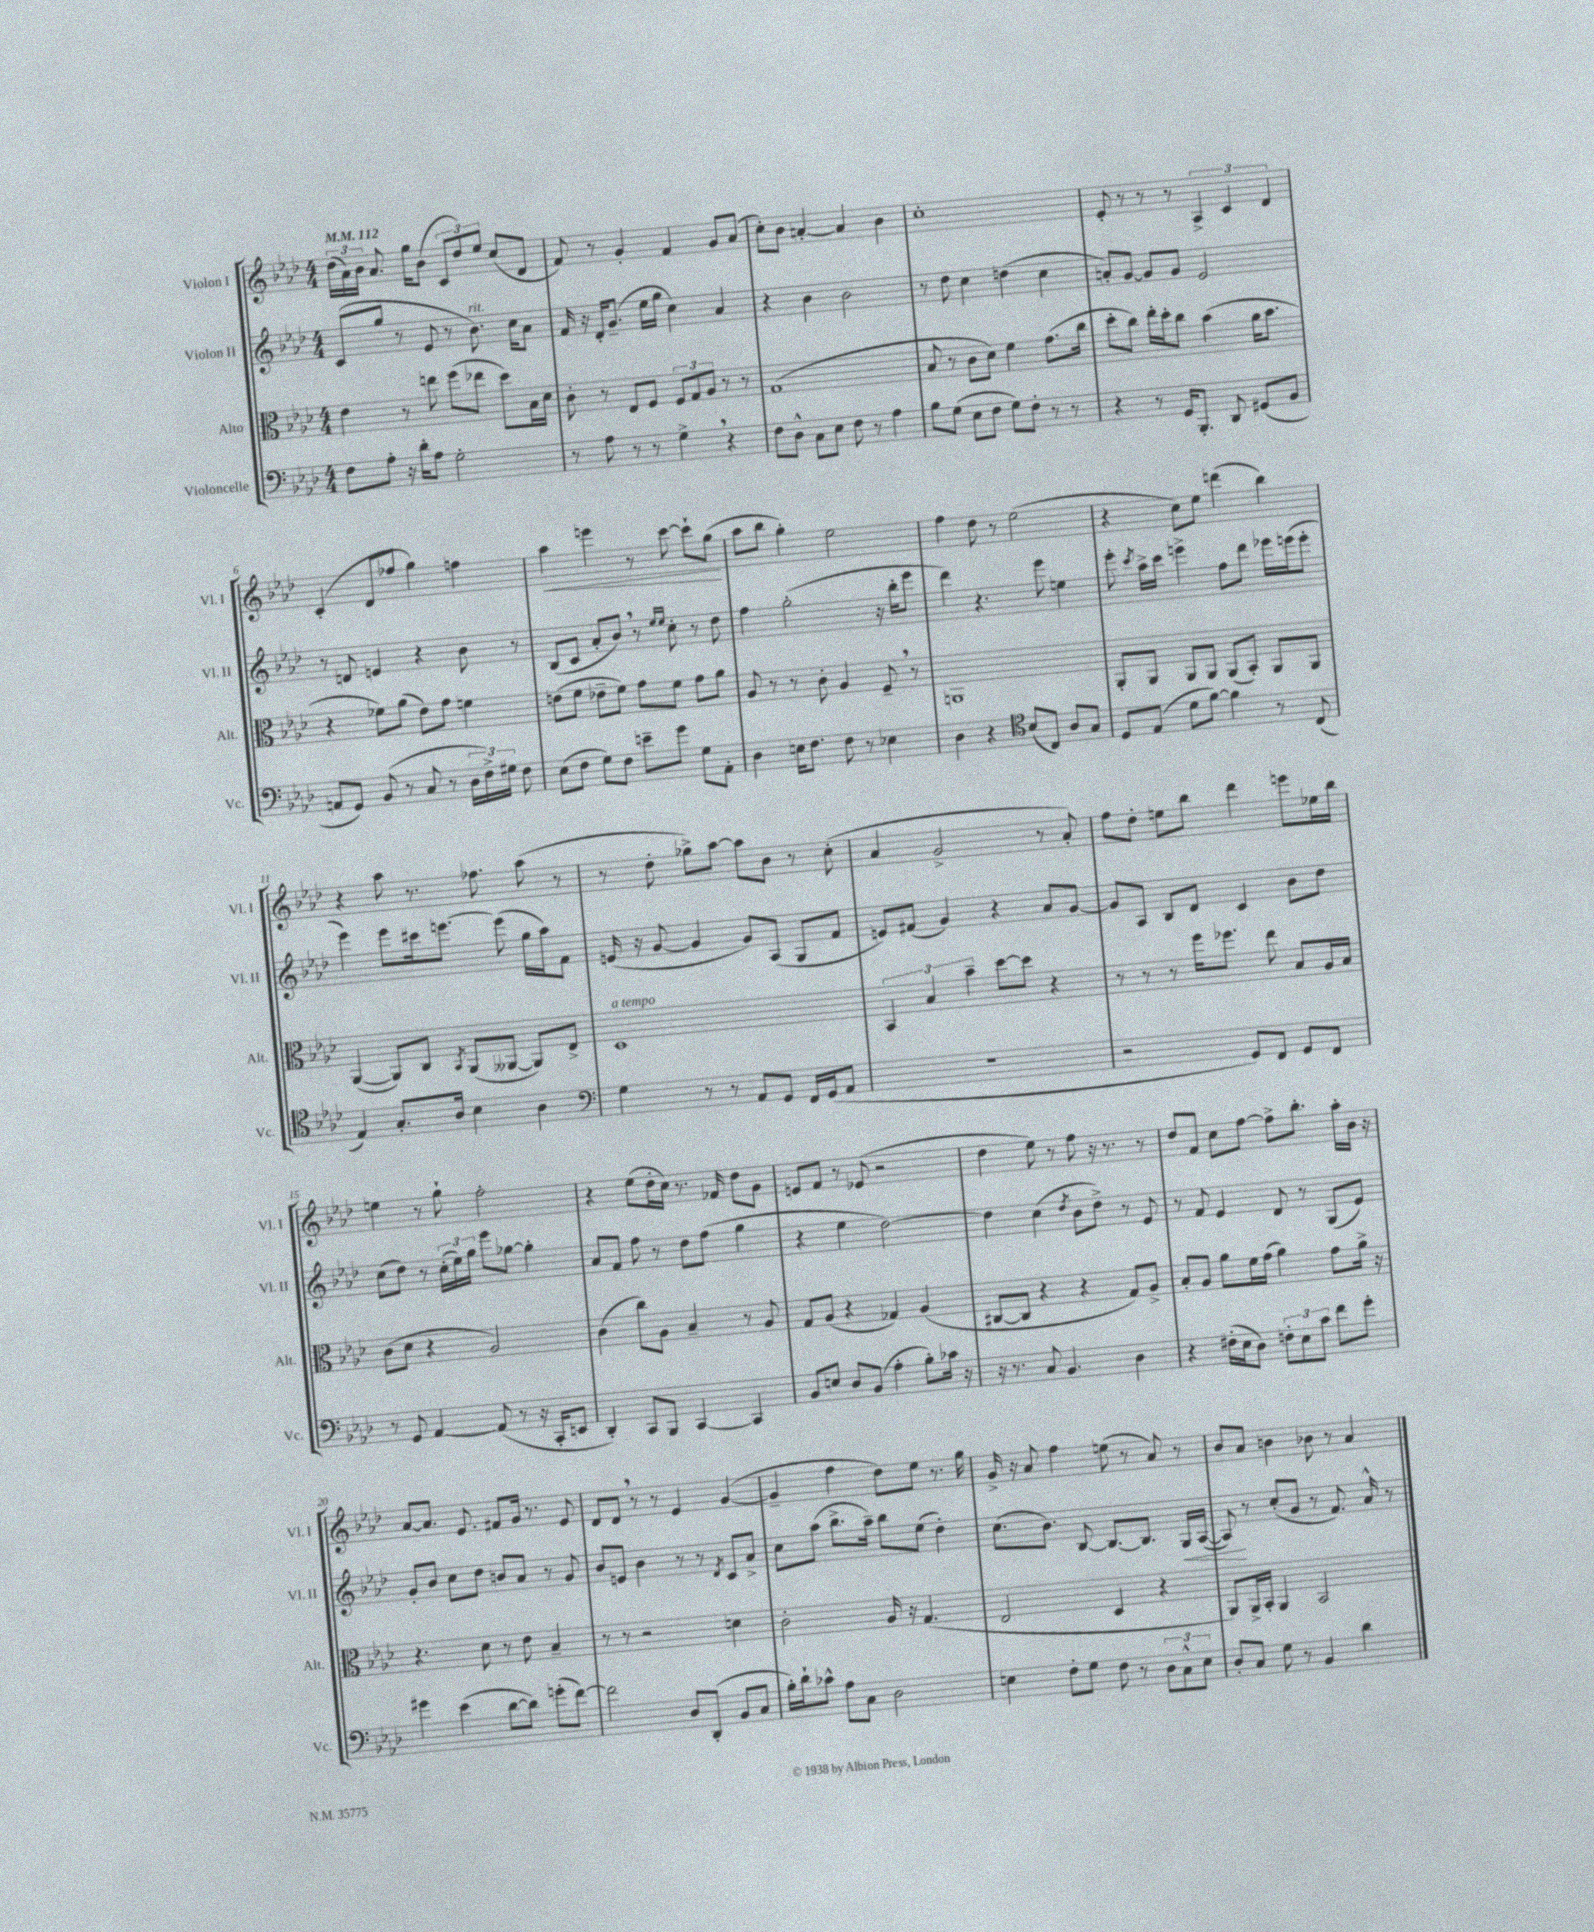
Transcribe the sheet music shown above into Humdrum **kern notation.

**kern	**kern	**kern	**dynam	**kern	**dynam
*part4	*part3	*part2	*part2	*part1	*part1
*staff4	*staff3	*staff2	*staff2	*staff1	*staff1
*I"Violoncelle	*I"Alto	*I"Violon II	*	*I"Violon I	*
*I'Vc.	*I'Alt.	*I'Vl. II	*	*I'Vl. I	*
*clefF4	*clefC3	*clefG2	*	*clefG2	*
*k[b-e-a-d-]	*k[b-e-a-d-]	*k[b-e-a-d-]	*	*k[b-e-a-d-]	*
*M4/4	*M4/4	*M4/4	*	*M4/4	*
*MM112	*MM112	*MM112	*	*MM112	*
=1	=1	=1	=1	=1	=1
8F\L	4e-\	(8c/L	.	(24dd-\LL	.
.	.	.	.	24a-\)	.
.	.	.	.	24b-\JJ	.
8A-'\J	.	8gg/J	.	8.a-/	.
16r	8r	8r	.	.	.
16d-'\KL	.	.	.	16gg\KL	.
8A-\J	8een\	8e-/	.	(8b-\J	.
2G'\	(8ff\L	8r	.	12c/L	.
.	.	.	.	12dd-/)	.
!	!	!LO:TX:a:i:t=rit.	!	!	!
.	8ee-X\J	8.b-\)	.	.	.
.	.	.	.	12ee-/J	.
.	8dd-\L)	.	.	(8cc/L	.
.	.	16cc\KL	.	.	.
.	16B-\L	8a-\J	.	8d-/J	.
.	16d-\JJ	.	.	.	.
=2	=2	=2	=2	=2	=2
8r	8c'\	16f/	.	8f/)	.
.	.	16r	.	.	.
8A-\	8r	16d-'/KL	.	8r	.
.	.	(8.g~/J	.	.	.
8r	8E-/L	.	.	4g'/	.
8r	8F/J	16ee-\LL	.	.	.
.	.	16gg\JJ	.	.	.
4G^,\	12F/L	4cc\)	.	4f/	.
.	12G/	.	.	.	.
.	12A-/J	.	.	.	.
4r	8r	4a-/	.	8g/L	.
.	8r	.	.	(8a-/J	.
=3	=3	=3	=3	=3	=3
8F\L	(1G	4r	.	8cc'\L)	.
8D-^^\J	.	.	.	8b-\J	.
8C\L	.	4b-\	.	[4an'/	.
8E-\J	.	.	.	.	.
8F\	.	2b-\	.	4a/]	.
8r	.	.	.	.	.
4A-\	.	.	.	4b-\	.
=4	=4	=4	=4	=4	=4
8B-\L	8B-/	8r	.	1cc'	.
(8G\J	8r	8dd-\	.	.	.
8E-\L	8c\L	4cc\	.	.	.
8F\J	8d-\J)	.	.	.	.
8G\L)	4f\	(4ddn\	.	.	.
8F'\J	.	.	.	.	.
8r	(8.g\L	4cc\	.	.	.
8r	.	.	.	.	.
.	16cc\Jk	.	.	.	.
=5	=5	=5	=5	=5	=5
4r	8dd-'\L	8an'/L)	.	8e-'/	.
.	8cc\J)	[8g/J	.	8r	.
8r	16ee-'\LL	8g/L]	.	8r	.
.	16dd-'\J	.	.	.	.
16GG/KL	8cc\J	8g/J	.	8r	.
8.BBB-'/J	.	.	.	.	.
.	(4b-\	2e-/	.	6A-^/	.
8DD-/	.	.	.	.	.
.	.	.	.	6c/	.
(8GG#X/L	16a-\KL	.	.	.	.
.	8.b-\J	.	.	.	.
.	.	.	.	6d-/	.
8BB-/J	.	.	.	.	.
!!LO:LB:g=z
=6	=6	=6	=6	=6	=6
8AAn/L	4r	8r	.	(4c'/	.
8GG/J)	.	8dn/	.	.	.
(8BB-/	8f-X\L)	4en/	.	8d-/L	.
8r	(8a-\J	.	.	8ff-X/J	.
8C/	8e-\L)	4r	.	4gg\)	.
8r	8g\J	.	.	.	.
24D-\LL	4fn\	8b-\	.	4ffn\	.
24F^\)	.	.	.	.	.
24G#X\JJ	.	.	.	.	.
8F\	.	8r	.	.	.
=7	=7	=7	=7	=7	=7
!	!	!	!	!	!LO:HP:b
(8E-\L	(8en\L	(8B-/L	.	4aa-\	<
8F\J	8f\J	8c/J	.	.	.
8G\L)	8e-X~\L	8a-'/L	.	4eeen\	.
8F\J	8f\J)	8b-,/J)	.	.	.
8en~\L	8g\L	8r	.	8r	.
.	.	16qqee-/LL	.	.	.
.	.	16qqee-/JJ	.	.	.
8g\J	8f\J	8cc'\	.	[8ccc\	.
8G\L	8g\L	8r	.	8ccc`\L]	.
8AA-'\J	8a-\J	8dd-\	.	(8gg\J	.
.	.	.	.	.	[
=8	=8	=8	=8	=8	=8
4D-\	8A-/	4ff\	.	8aa-\L	.
.	8r	.	.	8bb-\J	.
16En\KL	8r	(2gg'\	.	4gg'\)	.
8.F\J	.	.	.	.	.
.	8c'\	.	.	.	.
8F\	4A-/	.	.	2ee-\	.
8r	.	.	.	.	.
4E-X\	8F~,/	16r	.	.	.
.	.	16bb-'\KL	.	.	.
.	8r	8eee-\J	.	.	.
=9	=9	=9	=9	=9	=9
4D-\	1AAn	4ddd-\)	.	4ff\	.
4r	.	4.r	.	8dd-\	.
.	.	.	.	8r	.
*clefC4	*	*	*	*	*
(8B-/L	.	.	.	(2ee-\	.
8C/J)	.	8eee-\	.	.	.
8A-/L	.	4een\	.	.	.
8G/J	.	.	.	.	.
=10	=10	=10	=10	=10	=10
8D-/L	8AA-'/L	8eee-'\	.	4r	.
.	.	8qccc/	.	.	.
(8E-/J	8AA-/J	16aa-^\LL	.	.	.
.	.	16ccc\JJ	.	.	.
8d-\L	8AA-/L	4eeen^\	.	8cc\L)	.
[8f\J)	8AA-/J	.	.	8ee-\J	.
4f\]	(8AA-/L	8ff\L	.	(4dddn\	.
.	8BB-'/J)	8ddd-\J	.	.	.
8r	8AA-/L	16eee-X\LL	.	4bb-\)	.
.	.	(16eeen\J	.	.	.
(8C/	8AA-/J	8eee'\J	.	.	.
!!LO:LB:g=z
=11	=11	=11	=11	=11	=11
4E-/)	([4AA-/	4eee-\)	.	4r	.
8.G'/L	8AA-/L])	8eee-\L	.	8aa-\	.
.	8C/J	16ccc#X\k	.	8.r	.
16A-/Jk	.	[8.eeen\J	.	.	.
.	8qBB-/	.	.	.	.
4B-\	(8AA-/L	.	.	.	.
.	.	.	.	8.ff-X\	.
.	[8AA--X/J	(8eee\]	.	.	.
4A-\	8AA--/L])	16gg\LL	.	(8aa-\	.
.	.	16aa-\J)	.	.	.
.	8E-^/J	8f\J	.	8r	.
=12	=12	=12	=12	=12	=12
*clefF4	*	*	*	*	*
!	!LO:TX:a:i:t=a tempo	!	!	!	!
4G\	1D-	(16en/	.	8r	.
.	.	16r	.	.	.
.	.	[8g/	.	8dd-'\	.
8r	.	4g/]	.	8gg-X^\L)	.
8r	.	.	.	[8aa-\J	.
8AA-/L	.	8g/L)	.	8aa-\L]	.
8GG/J	.	(8A-/J	.	8b-\J	.
16FF/LL	.	8G/L	.	8r	.
(16GG/J	.	.	.	.	.
8AA-/J	.	8f/J	.	(8cc'\	.
=13	=13	=13	=13	=13	=13
1r	6BB-/	8en/L)	.	4a-/	.
.	.	(8f#X/J	.	.	.
.	6B-/	.	.	.	.
.	.	4g/)	.	2g^/	.
.	6b-~\	.	.	.	.
.	[8dd-\L	4r	.	.	.
.	8dd-\J]	.	.	.	.
.	4r	8a-/L	.	8r	.
.	.	[8g/J	.	8a-'/)	.
=14	=14	=14	=14	=14	=14
2r	8r	8g/L]	.	8ff\L	.
.	8r	8A-/J	.	8dd-'\J	.
.	8r	8B-/L	.	8een\L	.
.	16ff\KL	8d-/J	.	8bb-\J	.
.	8.ff-X\J	.	.	.	.
8GG/L)	.	4c/	.	4ddd-\	.
8FF/J	8ee-\	.	.	.	.
8GG/L	8B-/L	8b-\L	.	8eeen\L	.
8FF/J	16A-/L	8dd-\J	.	16ee-X\L	.
.	16B-/JJ	.	.	16bb-\JJ	.
!!LO:LB:g=z
=15	=15	=15	=15	=15	=15
8r	(8c\L	(8cc\L	.	4een\	.
8GG/	8d-\J	8dd-\J)	.	.	.
[4AA-/	4r	8r	.	8r	.
.	.	(24cc'\LL	.	8gg`\	.
.	.	24ee-\)	.	.	.
.	.	24gg\JJ	.	.	.
(8AA-/]	2A-/)	8eee-\L	.	2ff'\	.
8r	.	[8gg-X\J	.	.	.
16r	.	4gg-'\]	.	.	.
16CC'/KL	.	.	.	.	.
8EEn/J	.	.	.	.	.
=16	=16	=16	=16	=16	=16
4DD-'/)	(4c\	8a-/L	.	4r	.
.	.	8f/J	.	.	.
8CC/L	8cc\L)	8ff\	.	(8ee-\L	.
8BBB-/J	8A-\J	8r	.	16dd-'\L	.
.	.	.	.	16cc\JJ)	.
[4CC/	4B-~/	8dd-\L	.	8.r	.
.	.	(8ff\J	.	.	.
.	.	.	.	16f-X/	.
4CC/]	8r	4gg\	.	8dd-\L	.
.	8A-/	.	.	8g\J	.
=17	=17	=17	=17	=17	=17
8BB-/L	8G/L	4r	.	8en/L	.
8En/J	(8A-/J	.	.	8f/J	.
8D-/L	4r	4ee-\	.	8r	.
(8BB-/J	.	.	.	(8e-X/	.
4A-'\	4G-X/)	[2dd-\)	.	2r	.
8B-'\L)	(4A-/	.	.	.	.
16c-X\Jk	.	.	.	.	.
16r	.	.	.	.	.
=18	=18	=18	=18	=18	=18
16r	[8C#X/L	4dd-\]	.	4dd-\	.
8.r	.	.	.	.	.
.	8C#/J]	.	.	.	.
8C/	4r	(4cc\	.	8ee-\)	.
4.BB-/	.	.	.	8r	.
.	.	8qdd-/	.	.	.
.	4r	8b-\L	.	8ff\	.
.	.	8dd-^\J)	.	16r	.
.	.	.	.	8.r	.
4D-\	8G/L)	8r	.	.	.
.	8A-^/J	8e-/	.	8r	.
=19	=19	=19	=19	=19	=19
4r	8B-'/L	8r	.	8dd-/L	.
.	8A-/J	8f/	.	8f/J	.
(16F#X'\LL	8a-\L	4e-/	.	8cc\L	.
16E-\J	.	.	.	.	.
8D-\J)	16f\L	.	.	[8ff\J	.
.	(16g\JJ	.	.	.	.
12Fn'\L	4a-\)	8d-/	.	8ff^\L]	.
12E-\	.	.	.	.	.
.	.	8r	.	8.bb-'\J	.
12c\J	.	.	.	.	.
8f\L	8g\L	(8G/L	.	.	.
.	.	.	.	16aa-'\LL	.
8g'\J	16a-^\Jk	8e-/J)	.	16b-\JJ	.
.	16r	.	.	16r	.
!!LO:LB:g=z
=20	=20	=20	=20	=20	=20
4g#X\	4.r	8g'/L	.	[8a-/L	.
.	.	8b-/J	.	8.a-/J]	.
(4e-\	.	8cc\L	.	.	.
.	.	.	.	8.e-/	.
.	8d-\	8dd-\J	.	.	.
[8d-\L	8r	8bn/L	.	8f#X/L	.
8d-\J])	8e-\	8a-/J	.	16g/Jk	.
.	.	.	.	8.r	.
(8gn'\L	4B-~/	8r	.	.	.
[8f\J)	.	8g/	.	8e-/	.
=21	=21	=21	=21	=21	=21
2f\]	8r	8b-/L	.	8d-/L	.
.	8r	8en/J	.	8d-,/J	.
.	2r	4b-\	.	8r	.
.	.	.	.	8r	.
8D-/L	.	8r	.	4e-/	.
(8DD-'/J	.	8r	.	.	.
.	.	8qd-/	.	.	.
8BB-/L	4dn\	8c/L	.	([4g/	.
8C/J	.	8a-^/J	.	.	.
=22	=22	=22	=22	=22	=22
16B-'\LL)	2c'\	8cc\L	.	4g~/]	.
16d-`\J	.	.	.	.	.
8c-X^^\J	.	(8aa-\J	.	.	.
8A-\L	.	8.bb-^\L	.	4ff\	.
8C\J	.	.	.	.	.
.	.	16aa-~\Jk)	.	.	.
2D-\	16A-/	8bb-\L	.	8dd-\L)	.
.	16r	.	.	.	.
.	(4.G/	(8ee-\J	.	8ee-\J	.
.	.	4dd-'\)	.	8.r	.
.	.	.	.	16gg\	.
=23	=23	=23	=23	=23	=23
4En\	2E-/	(8.cc\L	.	16g^/	.
.	.	.	.	16r	.
.	.	.	.	8a-/	.
.	.	8.b-\J)	.	.	.
8F'\L	.	.	.	4ff\	.
8G\J	.	[8B-/	.	.	.
8F\	4D-/	8.B-/L_	.	(8een\	.
8r	.	.	.	8r	.
.	.	8.B-/J]	.	.	.
12D-\L	4r	.	.	8a-/)	.
12C^^\	.	.	.	.	.
!	!	!	!LO:HP:b	!	!
.	.	16G/LL	<	8r	.
12E\J	.	.	.	.	.
.	.	([16A-/JJ	.	.	.
=24	=24	=24	=24	=24	=24
8D-'/L	8AA-/L)	8A-/])	.	8b-/L	.
8C/J	16AA-^/L	8r	[	8a-/J	.
.	16BB-'/JJ	.	.	.	.
8G\	4AA-/	(8cc'/L	.	4bn\	.
8r	.	8g/J	.	.	.
4BB-/	2BB-/	8r	.	8b-X\	.
.	.	8.f/)	.	8r	.
4d-\	.	.	.	4a-/	.
.	.	16a-^^/	.	.	.
.	.	8r	.	.	.
==	==	==	==	==	==
*-	*-	*-	*-	*-	*-
